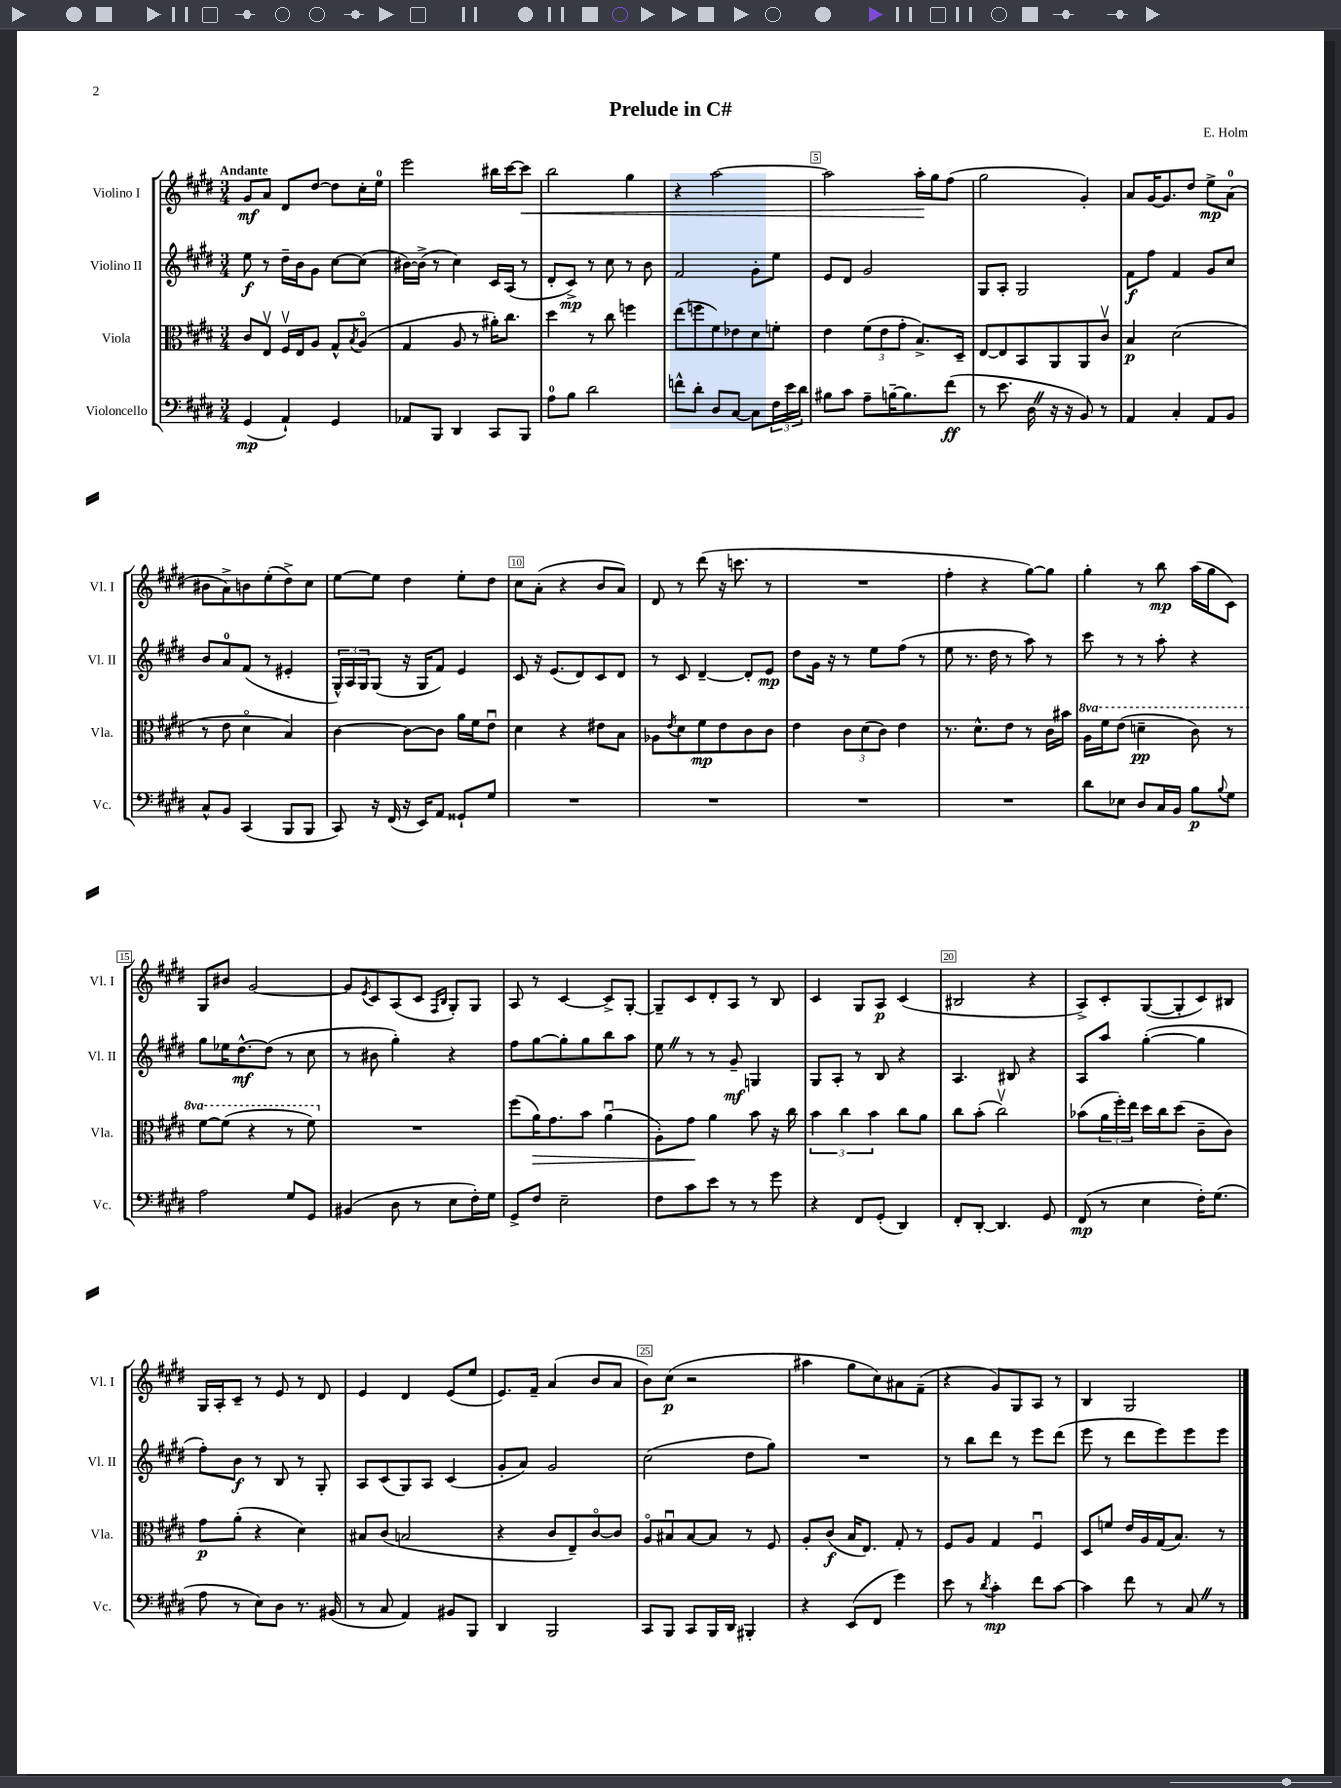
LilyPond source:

\header { title = "Prelude in C#" composer = "E. Holm" }
<<
\new StaffGroup <<
\new Staff = "s0" \with { instrumentName = "Violino I" shortInstrumentName = "Vl. I" } {
    \clef treble \key e \major \numericTimeSignature \time 3/4 \tempo "Andante"
    gis'8\mf a'8 dis'8 dis''8~ dis''8 cis''16-. e''16-0 |
    e'''2 bis''16 cis'''16~ cis'''8\< |
    b''2 gis''4 |
    r4 a''2~ |
    a''2 a''16-.\! gis''16 fis''8( |
    gis''2 gis'4-.) |
    a'8 gis'16~ gis'8. dis''8 e''8->\mp a'8-0( |
    bis'8 a'8->) b'8 e''8-.( dis''8->) cis''8 |
    e''8~ e''8 dis''4 e''8-. dis''8 |
    cis''8 a'8-.( r4 b'8 a'8) |
    dis'8 r8 dis'''8( r16 c'''8. r8 |
    R2. |
    fis''4-. r4 gis''8~) gis''8 |
    gis''4-. r8 b''8\mp a''16( gis''16 cis'8) |
    gis8 bis'8 gis'2~ |
    gis'8 \acciaccatura { e'8 } cis'8 a8( cis'8 \grace { fis16 b16 } gis8-.) gis8 |
    a8 r8 cis'4~ cis'8-> gis8~-. |
    gis8-- cis'8 dis'8-. a8 r8 b8 |
    cis'4 gis8 a8\p cis'4( |
    bis2 r4 |
    a8->) cis'8-. gis8~( gis8-. cis'8) bis8 |
    gis16 a16-. cis'8-- r8 e'8 r8 dis'8 |
    e'4 dis'4 e'8( e''8 |
    e'8.) fis'16-- a'4( b'8 a'8 |
    b'8) cis''8\p( r2 |
    ais''4 gis''8 cis''8) ais'8 fis'8--( |
    r4 gis'8) gis8 a8 r8 |
    b4 gis2 \bar "|." |
}
\new Staff = "s1" \with { instrumentName = "Violino II" shortInstrumentName = "Vl. II" } {
    \clef treble \key e \major \numericTimeSignature \time 3/4
    e''8\f r8 dis''16-- b'16 gis'8 cis''8~ cis''8( |
    bis'16~) bis'16->( r8 cis''4) cis'16 a16( r8 |
    dis'8-. cis'8->\mp) r8 cis''8 r8 b'8 |
    fis'2 gis'8-. e''8 |
    e'8 dis'8 gis'2 |
    gis8 a8-. gis2 |
    fis'8\f fis''8 fis'4 gis'8 cis''8 |
    b'8 a'8-0 fis'8( r8 eis'4-. |
    \tuplet 3/2 { gis16-^) a16 gis16 } gis8( r16 gis16 fis'8) e'4 |
    cis'8 r16 e'8.( dis'8) cis'8 dis'8 |
    r8 cis'8 dis'4~-- dis'8-. e'8\mp |
    dis''8 gis'16 r16 r8 e''8 fis''8( r8 |
    e''8 r8. dis''16 r8 a''8) r8 |
    cis'''8 r8 r8 a''8-. r4 |
    gis''8 ees''16 dis''8.~-^\mf dis''8( r8 cis''8 |
    r8 bis'8 gis''4-.) r4 |
    fis''8 gis''8~ gis''8-. gis''8 b''8 a''8 |
    e''8 \once \override BreathingSign.text = \markup { \musicglyph "scripts.caesura.straight" } \breathe r8 r8 gis'8--\mf g4 |
    gis8 a8-. r8 b8 r4 |
    a4. bis8 r4 |
    a8 a''8 gis''4~-.( gis''4 |
    fis''8-.) b'8\f r8 b8 r8 gis8-. |
    a8 cis'8( gis8) a8 cis'4( |
    gis'8-. a'8) gis'2 |
    cis''2( dis''8 gis''8) |
    R2. |
    r8 b''8 dis'''8 r8 e'''8 dis'''8( |
    e'''8 r8 dis'''8 e'''8) e'''8 e'''8 \bar "|." |
}
\new Staff = "s2" \with { instrumentName = "Viola" shortInstrumentName = "Vla." } {
    \clef alto \key e \major \numericTimeSignature \time 3/4 \set Staff.ottavationMarkups = #ottavation-simple-ordinals
    cis'8 e8\upbow fis16\upbow e16 a8 gis8-^ \acciaccatura { b8 } a8\flageolet( |
    gis4 a8 r8 ais'16-.) cis''8. |
    dis''4 r8 cis''8 f''4 |
    e''8( f''8 fis'8) ees'8 dis'8 f'8-. |
    e'4 \tuplet 3/2 { fis'8( e'8 gis'8-. } b8.->) dis16-- |
    e8~ e8 b,8 a,8 a,8 cis'8\upbow |
    b4\p dis'2( |
    r8 e'8 dis'4\flageolet b4) |
    cis'4~ cis'8~ cis'8 a'16 fis'16 e'8\downbow |
    dis'4 r4 eis'8 b8 |
    aes8 \acciaccatura { e'8 } dis'8 fis'8\mp e'8 cis'8 cis'8 |
    e'4 \tuplet 3/2 { cis'8 dis'8( cis'8) } e'4 |
    r8. dis'8.-^ e'8 r8 cis'16 bis'16 |
    \ottava #1 a'16 fis''16 e''8( d''4--\pp cis''8) r8 |
    fis''8~ fis''8( r4 r8 fis''8) \ottava #0 |
    R2. |
    fis''8( a'16\>) gis'8. b'8 a'4\downbow( |
    a8-.) gis'8\! a'4 b'8 r16 cis''16 |
    \tuplet 3/2 { b'4 cis''4 b'4 } cis''8 a'8 |
    cis''8 b'8-.( cis''2\upbow) |
    bes'8( \tuplet 3/2 { a'16 fis''16-.) e''16 } dis''16 cis''16 dis''8( cis'8-- cis'8) |
    gis'8\p a'8-.( r4 dis'4) |
    bis8 cis'8( b2 |
    r4 cis'8 e8--) cis'8~\flageolet cis'8 |
    a8\flageolet bis8\downbow bis8~ bis8 r8 fis8 |
    a8-. cis'8\f( b16 e8.) gis8-. r8 |
    fis8 a8 gis4 fis4\downbow |
    dis8 f'8 e'16 a16 gis16( b8.) r8 \bar "|." |
}
\new Staff = "s3" \with { instrumentName = "Violoncello" shortInstrumentName = "Vc." } {
    \clef bass \key e \major \numericTimeSignature \time 3/4
    gis,4\mp( a,4-!) gis,4 |
    aes,8 b,,8 dis,4 cis,8 b,,8 |
    a8-0 b8 dis'2 |
    f'8-^ dis'8-. dis8 cis8~ cis8 \tuplet 3/2 { fis16 e'16 dis'16 } |
    bis8 cis'8 a8-- b16~-- b8. fis'8\ff( |
    r8 e'8. dis16 \once \override BreathingSign.text = \markup { \musicglyph "scripts.caesura.straight" } \breathe r16 r16 b,8) r8 |
    a,4 cis4-. a,8 b,8 |
    cis8-^ b,8 cis,4( b,,8 b,,8 |
    cis,8) r16 fis,16( r16 e,16) a,8 gisis,8-! gis8 |
    R2. |
    R2. |
    R2. |
    R2. |
    dis'8 ees8 dis8 cis16 b,16 b8\p \appoggiatura { b8 } gis8 |
    a2 gis8 gis,8 |
    bis,4( dis8 r8 e8 fis16-.) gis16 |
    gis,8-> fis8 e2-- |
    fis8 cis'8 e'8 r8 r8 gis'8 |
    r4 fis,8 gis,8-.( dis,4) |
    fis,8-. dis,8~-. dis,4. gis,8 |
    fis,8\mp( r8 e4 fis16-.) gis8.( |
    a8 r8 e8) dis8 r8. bis,16( |
    r8 cis8 a,4) bis,8 b,,8 |
    dis,4 b,,2 |
    cis,8 b,,8 cis,8 b,,16 dis,16 bis,,4-. |
    r4 e,8( fis,8 gis'4) |
    e'8 r8 \acciaccatura { dis'8 } cis'4-.\mp fis'8 cis'8~ |
    cis'4 fis'8 r8 cis8 \once \override BreathingSign.text = \markup { \musicglyph "scripts.caesura.straight" } \breathe r8 \bar "|." |
}
>>
>>
\layout { \context { \Score \override BarNumber.break-visibility = ##(#f #t #t) barNumberVisibility = #(every-nth-bar-number-visible 5) \override BarNumber.stencil = #(make-stencil-boxer 0.1 0.3 ly:text-interface::print) } }
